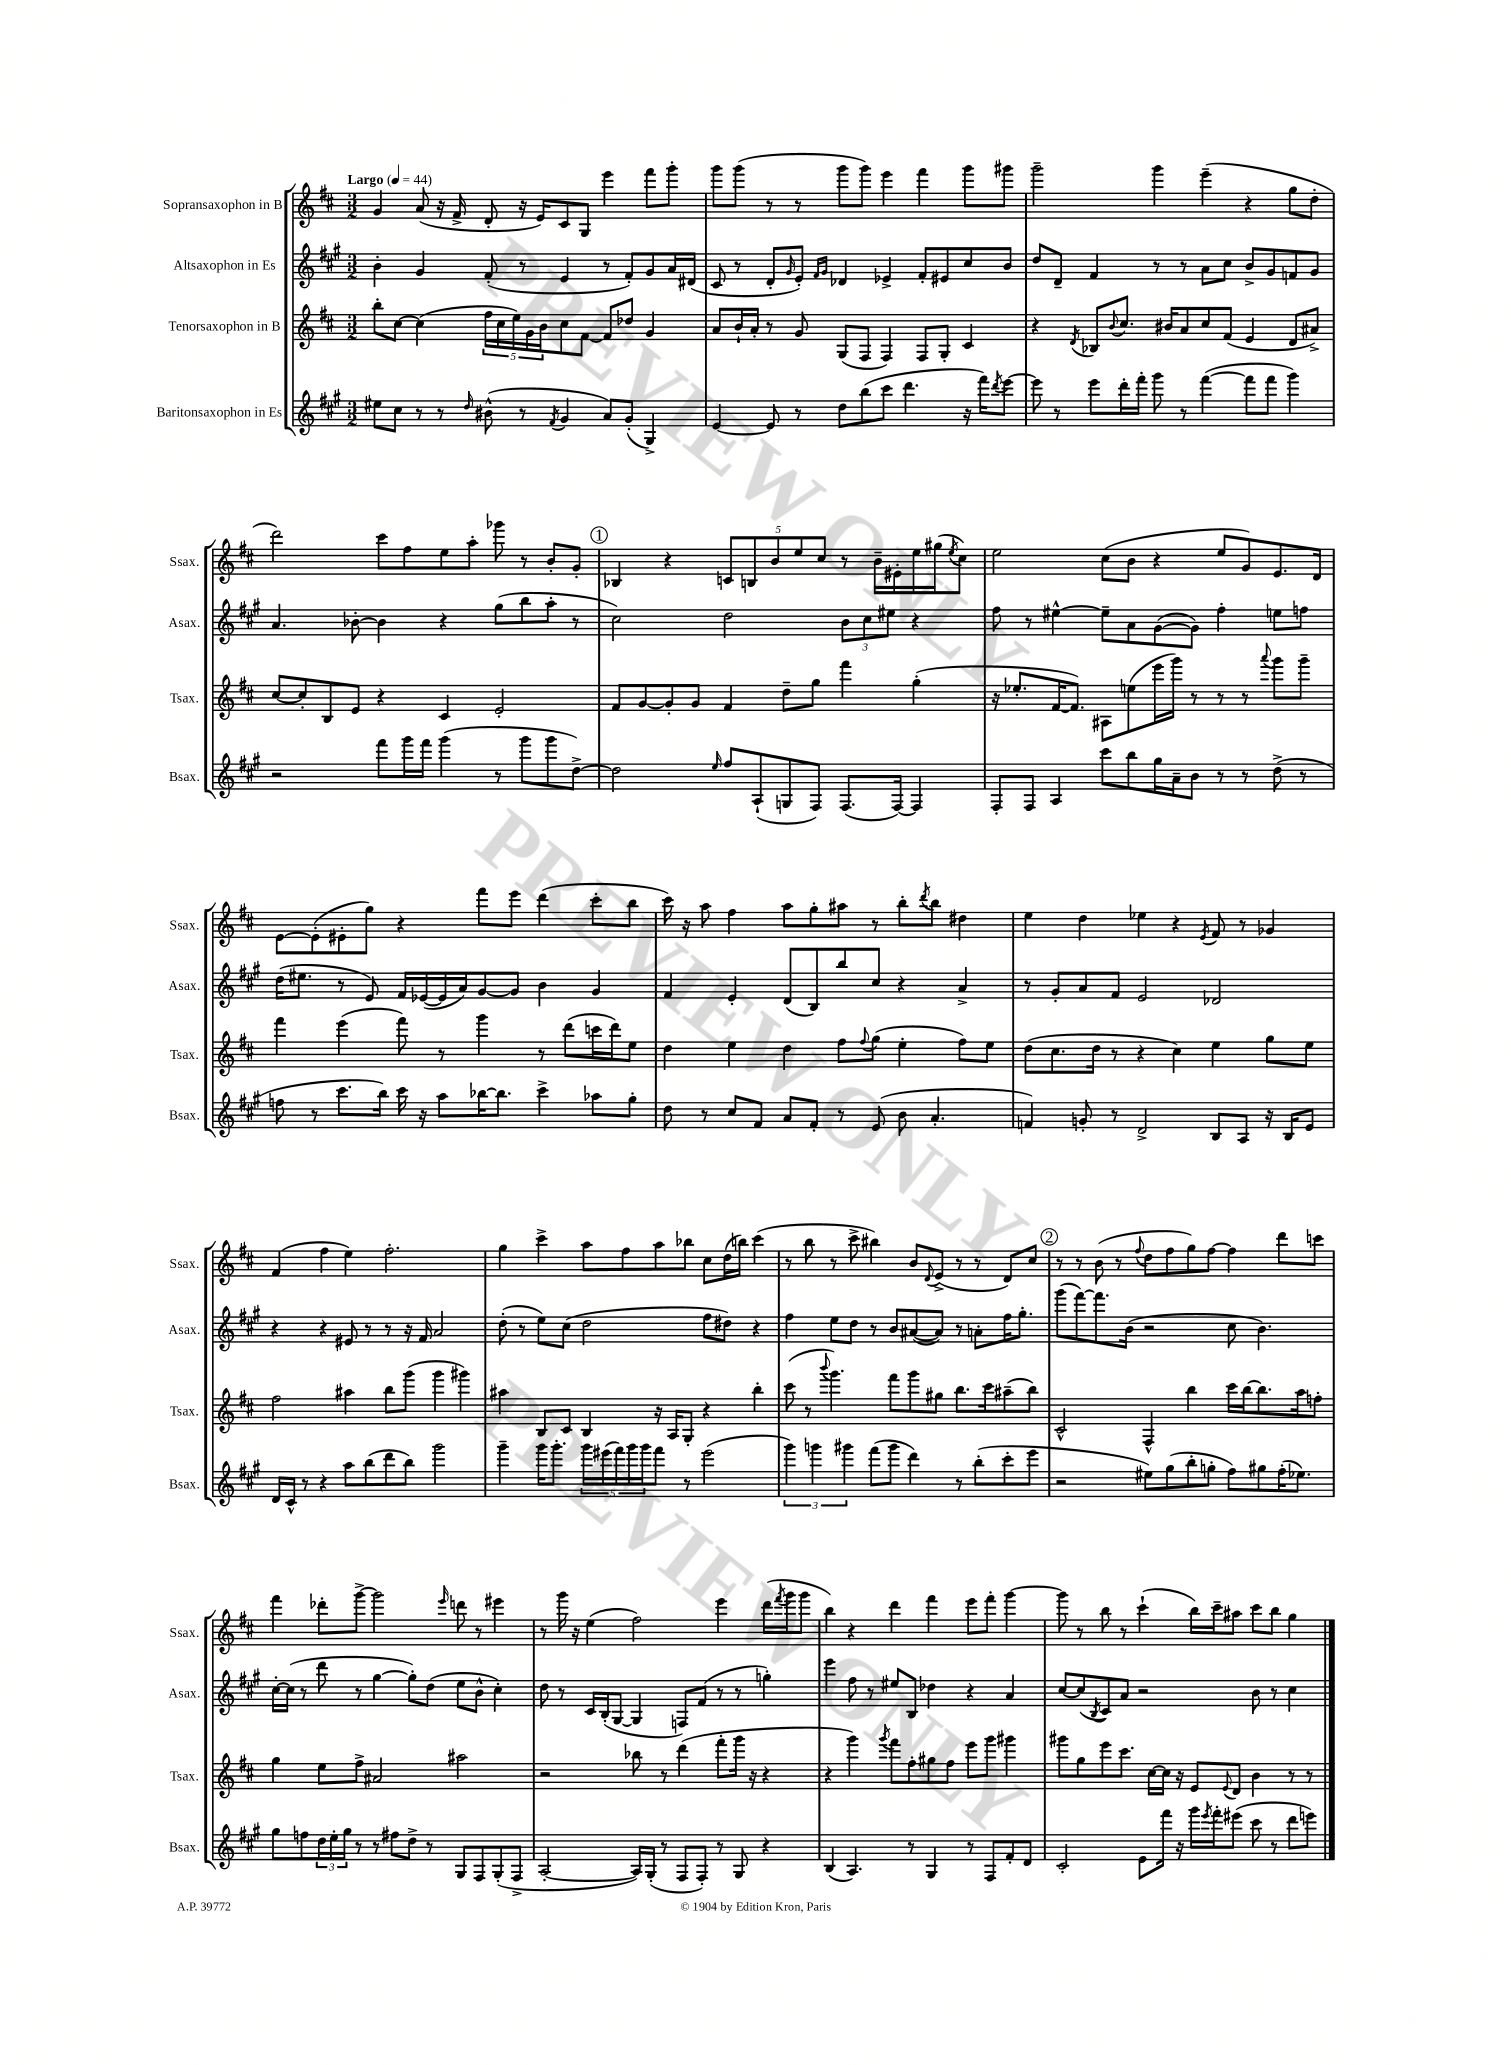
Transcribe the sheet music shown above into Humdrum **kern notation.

**kern	**kern	**kern	**kern
*staff4	*staff3	*staff2	*staff1
*clefG2	*clefG2	*clefG2	*clefG2
*k[f#c#g#]	*k[f#c#]	*k[f#c#g#]	*k[f#c#]
*M3/2	*M3/2	*M3/2	*M3/2
*MM44	*MM44	*MM44	*MM44
8ee#\L	8bb'\L	4b'\	4g/
8cc#\J	[8cc#\J	.	.
8r	(4cc#\]	4g#/	(8a/
8r	.	.	16r
.	.	.	16f#^/
16qqdd/	.	.	.
(8b#^^\	20ff#\LL	(8f#'/	8d'/
.	20cc#\	.	.
.	20ee\)	.	.
8r	.	8r	16r
.	20g\	.	.
.	.	.	16e/LK)
.	20b\J	.	.
8qf#/	.	.	.
4g#/	8cc#\	4e/	8c#/
.	[8f#\J	.	8G/J
8a/L)	8f#/]L	8r	4eee\
(8g#'/J	8dd-/J	8f#'/L)	.
4G#^/)	4g/	8g#/	8fff#\L
.	.	16a/L	8ggg'\J
.	.	(16d#/JJ	.
=	=	=	=
[4e/	8a/L	8c#/	8ggg\L
.	16b`/L	8r	(8ggg\J
.	16a'/JJ	.	.
8e/]	8r	8d'/L	8r
.	.	16qqg#/	.
8r	8g/	8e'/J)	8r
.	.	16qqf#/LL	.
.	.	16qqg#/JJ	.
8dd\L	(8G/L	4d-/	8ggg\L
(8bb\	8F#/J	.	8ggg\J)
8ccc#\J	4F#/)	4e-^/	4eee\
4.ddd\	.	.	.
.	8F#/L	8f#'/L	4fff#\
.	8G'/J	8e#/	.
16r	4c#/	8cc#/	8ggg\L
16fff#\LK)	.	.	.
8qddd/	.	.	.
[8eee\J	.	8b/J	8ggg#\J
=	=	=	=
8eee\]	4r	8dd/L	2ggg~\
8r	.	8d~/J	.
.	8qd/	.	.
8eee\L	8B-/L	4f#/	.
.	8qqb/	.	.
16ddd'\L	8.cc#/J	.	.
16fff#'\JJ	.	.	.
8ggg#\	.	8r	4ggg\
.	16b#/LK	.	.
8r	8a/	8r	.
([4fff#\	8cc#/	8a\L	(4eee~\
.	(8f#/J	8cc#\J	.
8fff#\]L	4e/	8b^/L	4r
8fff#\J	.	8g#/	.
4ggg#\)	8d/L	8f/	8gg\L
.	8a#^/J)	8g#/J	8dd'\J
=	=	=	=
2r	[8cc#/L	4.a/	2ddd\)
.	8cc#'/]	.	.
.	8B/	.	.
.	8e/J	[8b-'\	.
8fff#\L	4r	4b-\]	8ccc#\L
16ggg#\L	.	.	8ff#\
16fff#\JJ	.	.	.
(4ggg#\	4c#/	4r	8ee\
.	.	.	8aa'\J
8r	2e'/	(8gg#\L	8ggg-\
8ggg#\L	.	8bb\	8r
8ggg#\	.	8aa'\J	8b'/L
[8dd^\J)	.	8r	8g'/J
=	=	=	=
2dd\]	8f#/L	2cc#\)	4B-/
.	[8g/	.	.
.	8g'/]	.	4r
.	8g/J	.	.
16qqee/	.	.	.
8ff#/L	4f#/	2dd\	10c/L
.	.	.	10B/
(8A`/	.	.	.
.	.	.	10b/
8G/	8dd~\L	.	.
.	.	.	10ee/
8F#/J)	8gg\J	.	.
.	.	.	10cc#/J
(8.F#/L	4fff#\	12b\L	8r
.	.	12cc#\	.
.	.	.	16b~\LL
.	.	12ee#\J	.
[16F#/Jk)	.	.	16e#'\
4F#/]	(4gg'\	4r	16ee\
.	.	.	(16gg#\J
.	.	.	8qee/
.	.	.	8cc#\J)
=	=	=	=
8F#'/L	16r	8ff#\	2ee\
.	8.ee-'/L	.	.
8F#/J	.	8r	.
4A/	[16f#/K	[4ee#^^\	.
.	8.f#/]J)	.	.
8ccc#\L	8A#\L	8ee#~\]L	(8cc#\L
8bb\	(8ee\	8a\	8b\J
16gg#\L	16eee\L	([8g#\	4r
16a~\J	16ggg\JJ)	.	.
8b\J	8r	8g#\]J)	.
8r	8r	4ff#'\	8ee/L
8r	8r	.	8g/)
.	8qqaaa/	.	.
(8dd^\	8ggg\L	8ee\L	8.e/
8r	8ggg~\J	8ff\J	.
.	.	.	16d/Jk
=	=	=	=
8ff\	4fff#\	(16dd\LK	[8e\L
.	.	8.ee#\J	.
8r	.	.	(8e'\]
8.ccc#\L	(4eee\	8r	8e#'\
.	.	8e/)	8gg\J)
16bb\Jk)	.	.	.
16ccc#\	8fff#\)	16f#/LL	4r
16r	.	([16e-/	.
8aa\L	8r	16e-/]	.
.	.	16a/J)	.
[16bb-\K	4ggg\	[8g#/	8fff#\L
8.bb-\]J	.	.	.
.	.	8g#/]J	8eee\J
4ccc#^\	8r	4b\	(4ddd\
.	(8ddd\L	.	.
8aa-\L	16ccc\L	4g#/	8ccc#'\L
.	16ddd\J)	.	.
8gg#'\J	8ee\J	.	8bb\J
=	=	=	=
8dd\	4dd\	4f#/	16ccc#\)
.	.	.	16r
8r	.	.	8aa\
8cc#/L	4ee\	4e'/	4ff#\
8f#/J	.	.	.
8a/L	4dd\	(8d/L	8aa\L
8f#'/J	.	8B/)	8gg'\
8r	8ff#\L	8bb/	8aa#\J
.	8qqff#/	.	.
(8e/	(8gg\J	8cc#/J	8r
8b\	4ee'\	4r	8bb'\L
.	.	.	8qddd/
4.a'/	.	.	8bb\J
.	8ff#\L)	4a^/	4dd#\
.	8ee\J	.	.
=	=	=	=
4f/)	(8dd\L	8r	4ee\
.	8.cc#\	8g#'/L	.
8g'/	.	8a/	4dd\
.	16dd\Jk	.	.
8r	8r	8f#/J	.
2d^/	4r	2e/	4ee-\
.	4cc#\)	.	4r
.	.	.	8qe/
8B/L	4ee\	2d-/	8f#/
8A/J	.	.	8r
16r	8gg\L	.	4g-/
16B/LK	.	.	.
8e/J	8ee\J	.	.
=	=	=	=
16d/LL	2ff#\	4r	(4f#/
16c#^^/JJ	.	.	.
8r	.	.	.
4r	.	4r	4ff#\
8aa\L	4aa#\	8e#/	4ee\)
(8bb\	.	8r	.
8ddd\	8bb\L	8r	2.ff#'\
8bb\J)	(8ggg\J	16r	.
.	.	16f#/	.
2ggg#\	4ggg\	2a/	.
.	4ggg#\)	.	.
=	=	=	=
4ggg#~\	4aa#\	(8dd'\	4gg\
.	.	8r	.
16ggg#\LK	8B/L	8ee\L)	4ccc#^\
8.ggg#'\J	.	.	.
.	8c#/J	(8cc#\J	.
20ggg#\LL	4B/	2dd\	8aa\L
(20eee#\	.	.	.
20fff#\)	.	.	.
.	.	.	8ff#\
20ggg#\	.	.	.
20ggg#\J	.	.	.
8fff#\J	16r	.	8aa\
.	16A/LK	.	.
8r	8G'/J	.	8bb-\J
(2eee#\	4r	8ff#\L	8cc#\L
.	.	8dd#\J)	(16dd\L
.	.	.	16bb\JJ)
.	4bb'\	4r	(4ccc#\
=	=	=	=
6ggg#\)	(8ccc#\	4ff#\	8r
.	8r	.	8bb\
6ggg\	.	.	.
.	8qqbbb/	.	.
.	4.ggg\)	8ee\L	8r
6ggg#\	.	.	.
.	.	8dd\J	8ccc#^\
(8fff#\L	.	8r	4bb#\)
8ggg#\J	8fff#\L	8b/L	.
4ddd\)	8ggg\	([8a#/	8b/L
.	.	.	8qqd/
.	8gg#\J	8a#/]J)	(8e^/J
8r	8.bb\L	8r	8r
(8bb'\L	.	8a'\L	8r
.	16ccc#\k	.	.
8ccc#'\	(8aa#~\	16ff#\K	8d/L)
.	.	8.gg#'\J	.
8eee\J	8bb\J)	.	8cc#/J
=	=	=	=
2r	2c#^^/	(8ggg#\L	8r
.	.	[8fff#\)	8r
.	.	8.fff#\]	(8b\
.	.	.	8r
.	.	(16b\Jk	.
.	.	.	8qqff#/
8ee#\L)	4F#^^/	2r	8dd\L
(8gg#\	.	.	8ff#\
8bb'\	4bb\	.	8gg\)
8gg'\J	.	.	[8ff#\J
8ff#\L)	16ccc#\LL	8cc#\	4ff#\]
.	[16bb\J	.	.
8gg#\	8.bb\]	4.b\)	.
(16ff#'\K	.	.	8ddd\L
8.ee-\J)	16aa\k	.	.
.	8ff'\J	.	8ccc\J
=	=	=	=
8gg#\L	4gg\	[16cc#'\LL	4fff#\
.	.	(16cc#\]JJ	.
8ff\	.	8r	.
24dd\L	8ee\L	8ddd\	8ddd-'\L
24ee'\	.	.	.
24gg#\JJ	.	.	.
8r	8ff#^\J	8r	[8ggg^\J
8r	2a#/	[4gg#\	2ggg\]
8ff#\L	.	.	.
8dd^\J	.	8gg#'\]L)	.
8r	.	(8dd\J	.
.	.	.	16qqeee/
8G#/L	2aa#\	8ee\L	8ddd\
8F#/	.	8b^^\J	8r
(8G#'/	.	4cc#'\)	4eee#\
8F#^/J	.	.	.
=	=	=	=
[2A'/	2r	8dd\	8r
.	.	8r	16ggg\
.	.	.	16r
.	.	16c#/LL	(4ee\
.	.	(16B'/J	.
.	.	[8G#/J	.
16A/]LL)	8bb-\	4G#/]	2ff#\)
(16G#'/JJ	.	.	.
8r	8r	.	.
8F#/L	(4ddd\	8F/L)	.
8F#'/J)	.	(8f#/J	.
8r	8fff#'\L	8r	4eee\
8G#/	16ggg\Jk	8r	.
.	16r	.	.
4r	4r	4gg'\)	(16ddd\LL
.	.	.	8qfff#/
.	.	.	16ggg\J
.	.	.	8ggg\J
=	=	=	=
(4B/	4r	4eee\	4bb\)
4.A/)	4ggg\)	8ff#\	4r
.	.	8r	.
.	8qggg/	.	.
.	8fff#\L	8ee#/L	4ddd\
8r	8ff#'\	8B/J	.
4G#/	8gg#\	4dd-\	4fff#\
.	8ff#\J	.	.
8r	8eee\L	4r	8eee\L
8F#/L	8ggg\J	.	8fff#'\J
8f#'/	4ggg#\	4a/	[4ggg\
8d/J	.	.	.
=	=	=	=
2c#'/	8ggg#\L	[8cc#/L	8ggg\]
.	8gg\	(8cc#/]	8r
.	.	8qB/	.
.	8eee\	8c#/)	8bb\
.	8.ccc#\J	8a/J	8r
8e\L	.	2r	(4ccc#`\
.	[16cc#\LL	.	.
16fff#\Jk	16cc#\]JJ	.	.
16r	16r	.	.
16ggg#\LL	8e/L	.	16bb\LL)
8qeee/	.	.	.
16fff#'\J	.	.	16ccc#~\J
.	8qqe/	.	.
(8eee#\J	8d/J	.	8aa#\J
8ccc#\	4b\	8b\	8ccc#\L
8r	.	8r	8bb\J
8ddd\L	8r	4cc#\	4gg\
8eee\J)	8r	.	.
==	==	==	==
*-	*-	*-	*-
